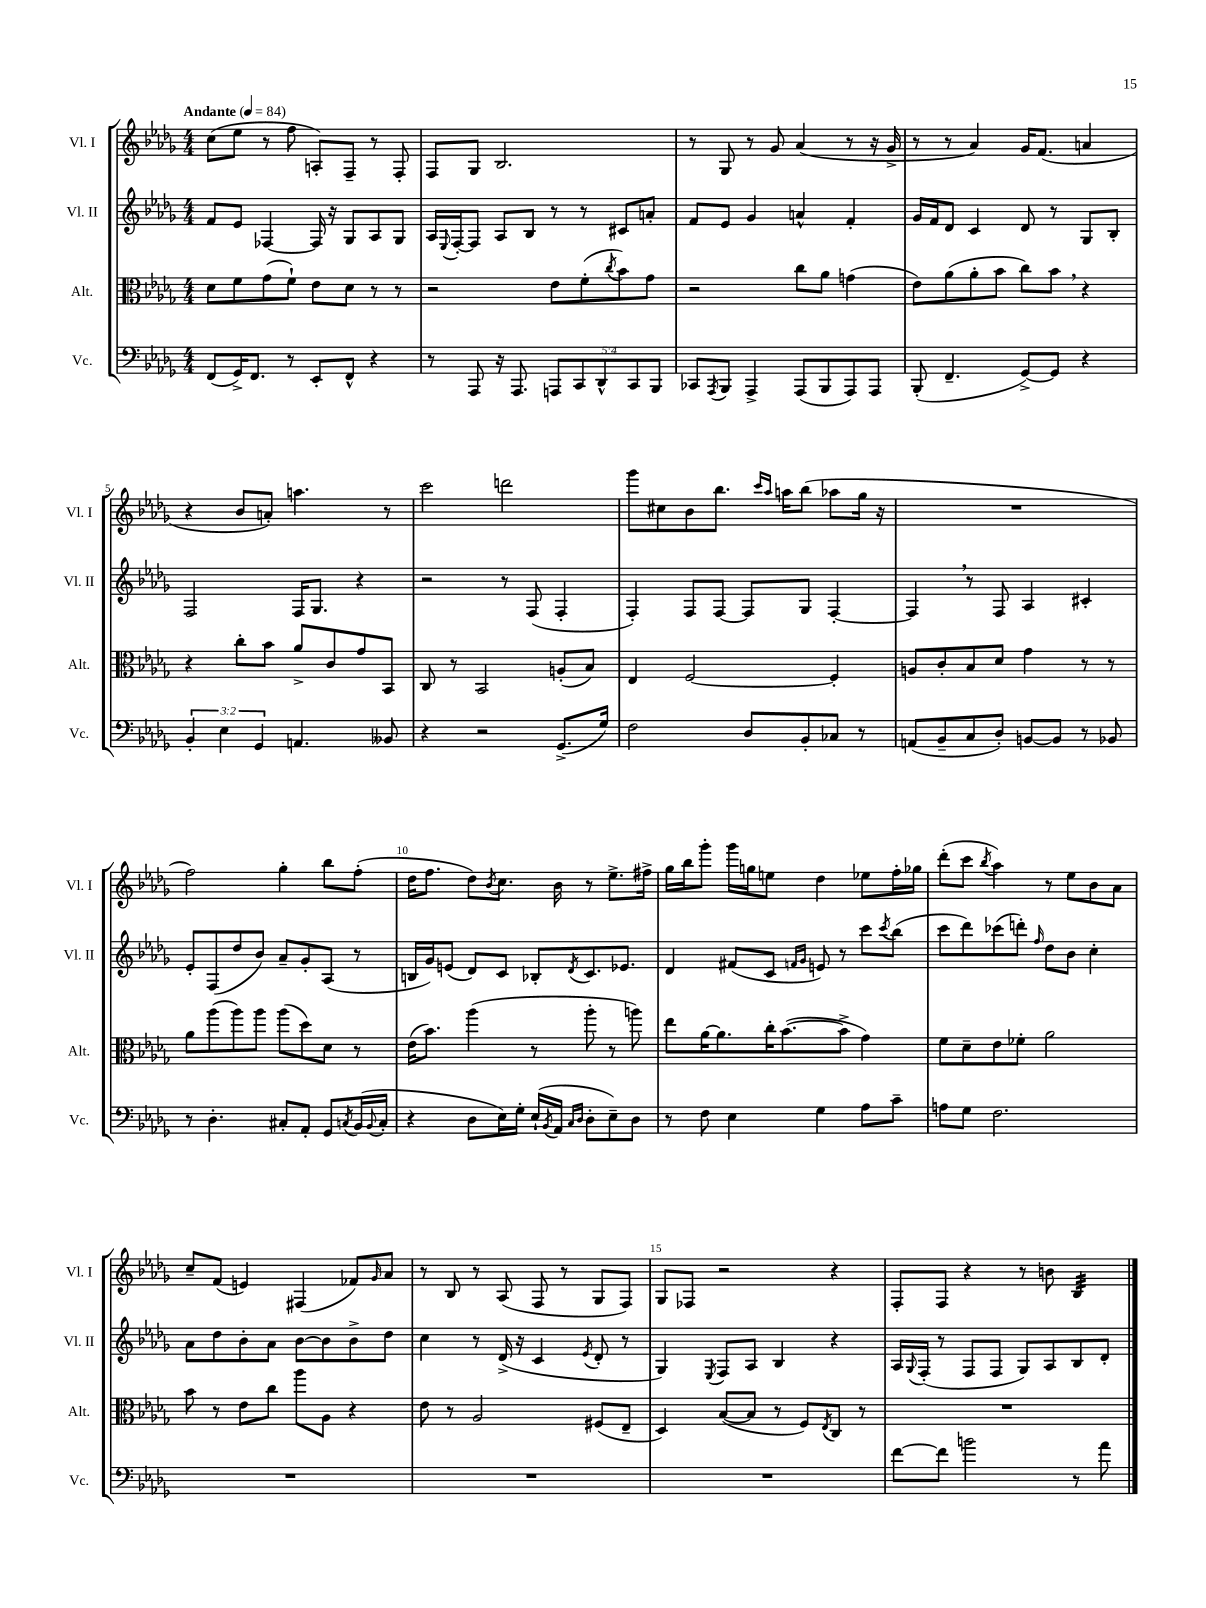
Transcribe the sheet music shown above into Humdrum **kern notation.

**kern	**kern	**kern	**kern
*staff4	*staff3	*staff2	*staff1
*clefF4	*clefC3	*clefG2	*clefG2
*k[b-e-a-d-g-]	*k[b-e-a-d-g-]	*k[b-e-a-d-g-]	*k[b-e-a-d-g-]
*M4/4	*M4/4	*M4/4	*M4/4
*MM84	*MM84	*MM84	*MM84
(8FF/L	8d-\L	8f/L	(8cc\L
16GG-^/K)	8f\	8e-/J	8ee-\J
8.FF/J	.	.	.
.	(8g-\	[4F-/	8r
8r	8f`\J)	.	8ff\
8EE-'/L	8e-\L	16F-/]	8A'/L)
.	.	16r	.
8FF^^/J	8d-\J	8G-/L	8F~/J
4r	8r	8A-/	8r
.	8r	8G-/J	8F'/
=	=	=	=
8r	2r	16A-/LL	8F/L
.	.	8qqE-/	.
.	.	[16F'/J	.
8AAA-/	.	8F/]J	8G-/J
16r	.	8A-/L	2.B-/
8.AAA-/	.	.	.
.	.	8B-/J	.
10AAA/L	8e-\L	8r	.
10CC/	.	.	.
.	(8f'\	8r	.
10DD-^^/	.	.	.
.	8qcc/	.	.
.	8b-\)	8c#/L	.
10CC/	.	.	.
.	8g-\J	8a'/J	.
10BBB-/J	.	.	.
=	=	=	=
8CC-/L	2r	8f/L	8r
8qAAA-/	.	.	.
8BBB-/J	.	8e-/J	8G-/
4AAA-^/	.	4g-/	8r
.	.	.	8g-/
(8AAA-/L	8cc\L	4a^^/	(4a-/
8BBB-/	8a-\J	.	.
8AAA-/)	(4g\	4f'/	8r
8AAA-/J	.	.	16r
.	.	.	16g-^/
=	=	=	=
(8BBB-'/	8e-\L)	16g-/LL	8r
.	.	16f/J	.
4.FF~/	(8a-\	8d-/J	8r
.	8a-'\	4c/	4a-/)
.	8b-\J	.	.
[8GG-^/L)	8cc\L)	8d-/	16g-/LK
.	.	.	(8.f/J
8GG-/]J	8b-\J	8r	.
4r	4r	8G-/L	4a/
.	.	8B-'/J	.
=	=	=	=
6BB-'/	4r	2F/	4r
6E-\	.	.	.
.	8cc'\L	.	8b-/L
6GG-/	.	.	.
.	8b-\J	.	8a'/J)
4.AA/	8a-^/L	16F/LK	4.aa\
.	.	8.G-/J	.
.	8c/	.	.
.	8g-/	4r	.
8BB--/	8BB-/J	.	8r
=	=	=	=
4r	8C/	2r	2ccc\
.	8r	.	.
2r	2BB-/	.	.
.	.	8r	2ddd\
.	.	(8F/	.
(8.GG-^/L	(8A'/L	4F'/	.
.	8B-/J)	.	.
16G-/Jk)	.	.	.
=	=	=	=
2F\	4E-/	4F'/)	8ggg-\L
.	.	.	8cc#\
.	[2F/	8F/L	8b-\
.	.	[8F/J	8.bb-\J
8D-/L	.	8F/]L	.
.	.	.	16qqccc/LL
.	.	.	16qqaa-/JJ
.	.	.	16aa\LK
8BB-'/	.	8G-/J	(8bb-\J
8C-/J	4F'/]	[4F'/	8aa-\L
8r	.	.	16gg-\Jk
.	.	.	16r
=	=	=	=
(8AA/L	8A/L	4F/]	1r
8BB-~/	8c'/	.	.
8C/	8B-/	8r	.
8D-'/J)	8d-/J	8F/	.
[8BB/L	4g-\	4A-/	.
8BB/]J	.	.	.
8r	8r	4c#'/	.
8BB-/	8r	.	.
=	=	=	=
8r	8a-\L	8e-'/L	2ff\)
4.D-'\	(8aa-\	(8F/	.
.	8aa-\)	8dd-/	.
.	8aa-\J	8b-/J)	.
8C#'/L	(8aa-\L	8a-~/L	4gg-'\
8AA-'/J	8dd-\)	8g-'/	.
8GG-/L	8d-\J	(8A-/J	8bb-\L
8qC/	.	.	.
(16BB-/L	8r	8r	(8ff'\J
8qqBB-/	.	.	.
16C'/JJ	.	.	.
=	=	=	=
4r	(16e-\LK	16B/LL	16dd-\LK
.	8.b-\J)	16g-/J)	8.ff\J
.	.	(8e/J	.
8D-\L	(4aa-\	8d-/L)	8dd-\L)
.	.	.	8qb-/
16E-\L)	.	8c/J	8.cc\J
16G-'\JJ	.	.	.
(16E-`/LL	8r	8B-'/L	.
8qBB-/	.	.	.
16AA-/JJ	.	.	16b-\
16qqC/LL	.	.	.
16qqD-/JJ	.	8qd-/	.
8D-'\L	8aa-'\	8.c/	8r
8E-~\)	8r	.	8.ee-^\L
.	.	8.e-/J	.
8D-\J	8aa\)	.	.
.	.	.	16ff#^\Jk
=	=	=	=
8r	8ee-\L	4d-/	16gg-\LL
.	.	.	16bb-\J
8F\	[16a-\K	.	8ggg-'\J
.	8.a-\]	.	.
4E-\	.	(8f#/L	16ggg-\LL
.	.	.	16gg\J
.	16cc'\K	8c/J	8ee\J
.	([8.b-\	.	.
.	.	16qqf/LL	.
.	.	16qqg-/JJ	.
4G-\	.	8e/)	4dd-\
.	8b-^\]J	8r	.
8A-\L	4g-\)	8ccc\L	8ee-\L
.	.	8qccc/	.
8c~\J	.	(8bb-\J	16ff'\L
.	.	.	16gg-\JJ
=	=	=	=
8A\L	8f\L	8ccc\L	(8ddd-'\L
8G-\J	8d-~\	8ddd-\)	8ccc\J
.	.	.	8qbb-/
2.F\	8e-\	(8ccc-\	4aa-\)
.	8f-'\J	8ddd'\J)	.
.	.	16qqff/	.
.	2a-\	8dd-\L	8r
.	.	8b-\J	8ee-\L
.	.	4cc'\	8b-\
.	.	.	8a-\J
=	=	=	=
1r	8b-\	8a-\L	8cc~/L
.	8r	8dd-\	(8f/J
.	8e-\L	8b-'\	4e/)
.	8cc\J	8a-\J	.
.	8aa-\L	[8b-\L	(4F#/
.	8A-\J	8b-\]	.
.	4r	8b-^\	8f-/L)
.	.	.	16qqg-/
.	.	8dd-\J	8a-/J
=	=	=	=
1r	8e-\	4cc\	8r
.	8r	.	8B-/
.	2A-/	8r	8r
.	.	(16d-^/	(8A-/
.	.	16r	.
.	.	4c/	8F/
.	.	.	8r
.	.	8qe-/	.
.	(8F#/L	8d-'/	8G-/L
.	8E-~/J	8r	8F/J)
=	=	=	=
1r	4D-/)	4G-/)	8G-/L
.	.	.	8F-/J
.	.	8qE-/	.
.	([8B-/L	8F/L	2r
.	8B-/]J	8A-/J	.
.	8r	4B-/	.
.	8F/L)	.	.
.	8qE-/	.	.
.	8C/J	4r	4r
.	8r	.	.
=	=	=	=
[8f\L	1r	16A-/LL	8F'/L
.	.	8qqG-/	.
.	.	(16F'/JJ	.
8f\]J	.	8r	8F/J
2b\	.	8F/L	4r
.	.	8F/J	.
.	.	8G-/L)	8r
.	.	8A-/	8b\
8r	.	8B-/	4B-/
8a-\	.	8d-'/J	.
==	==	==	==
*-	*-	*-	*-
